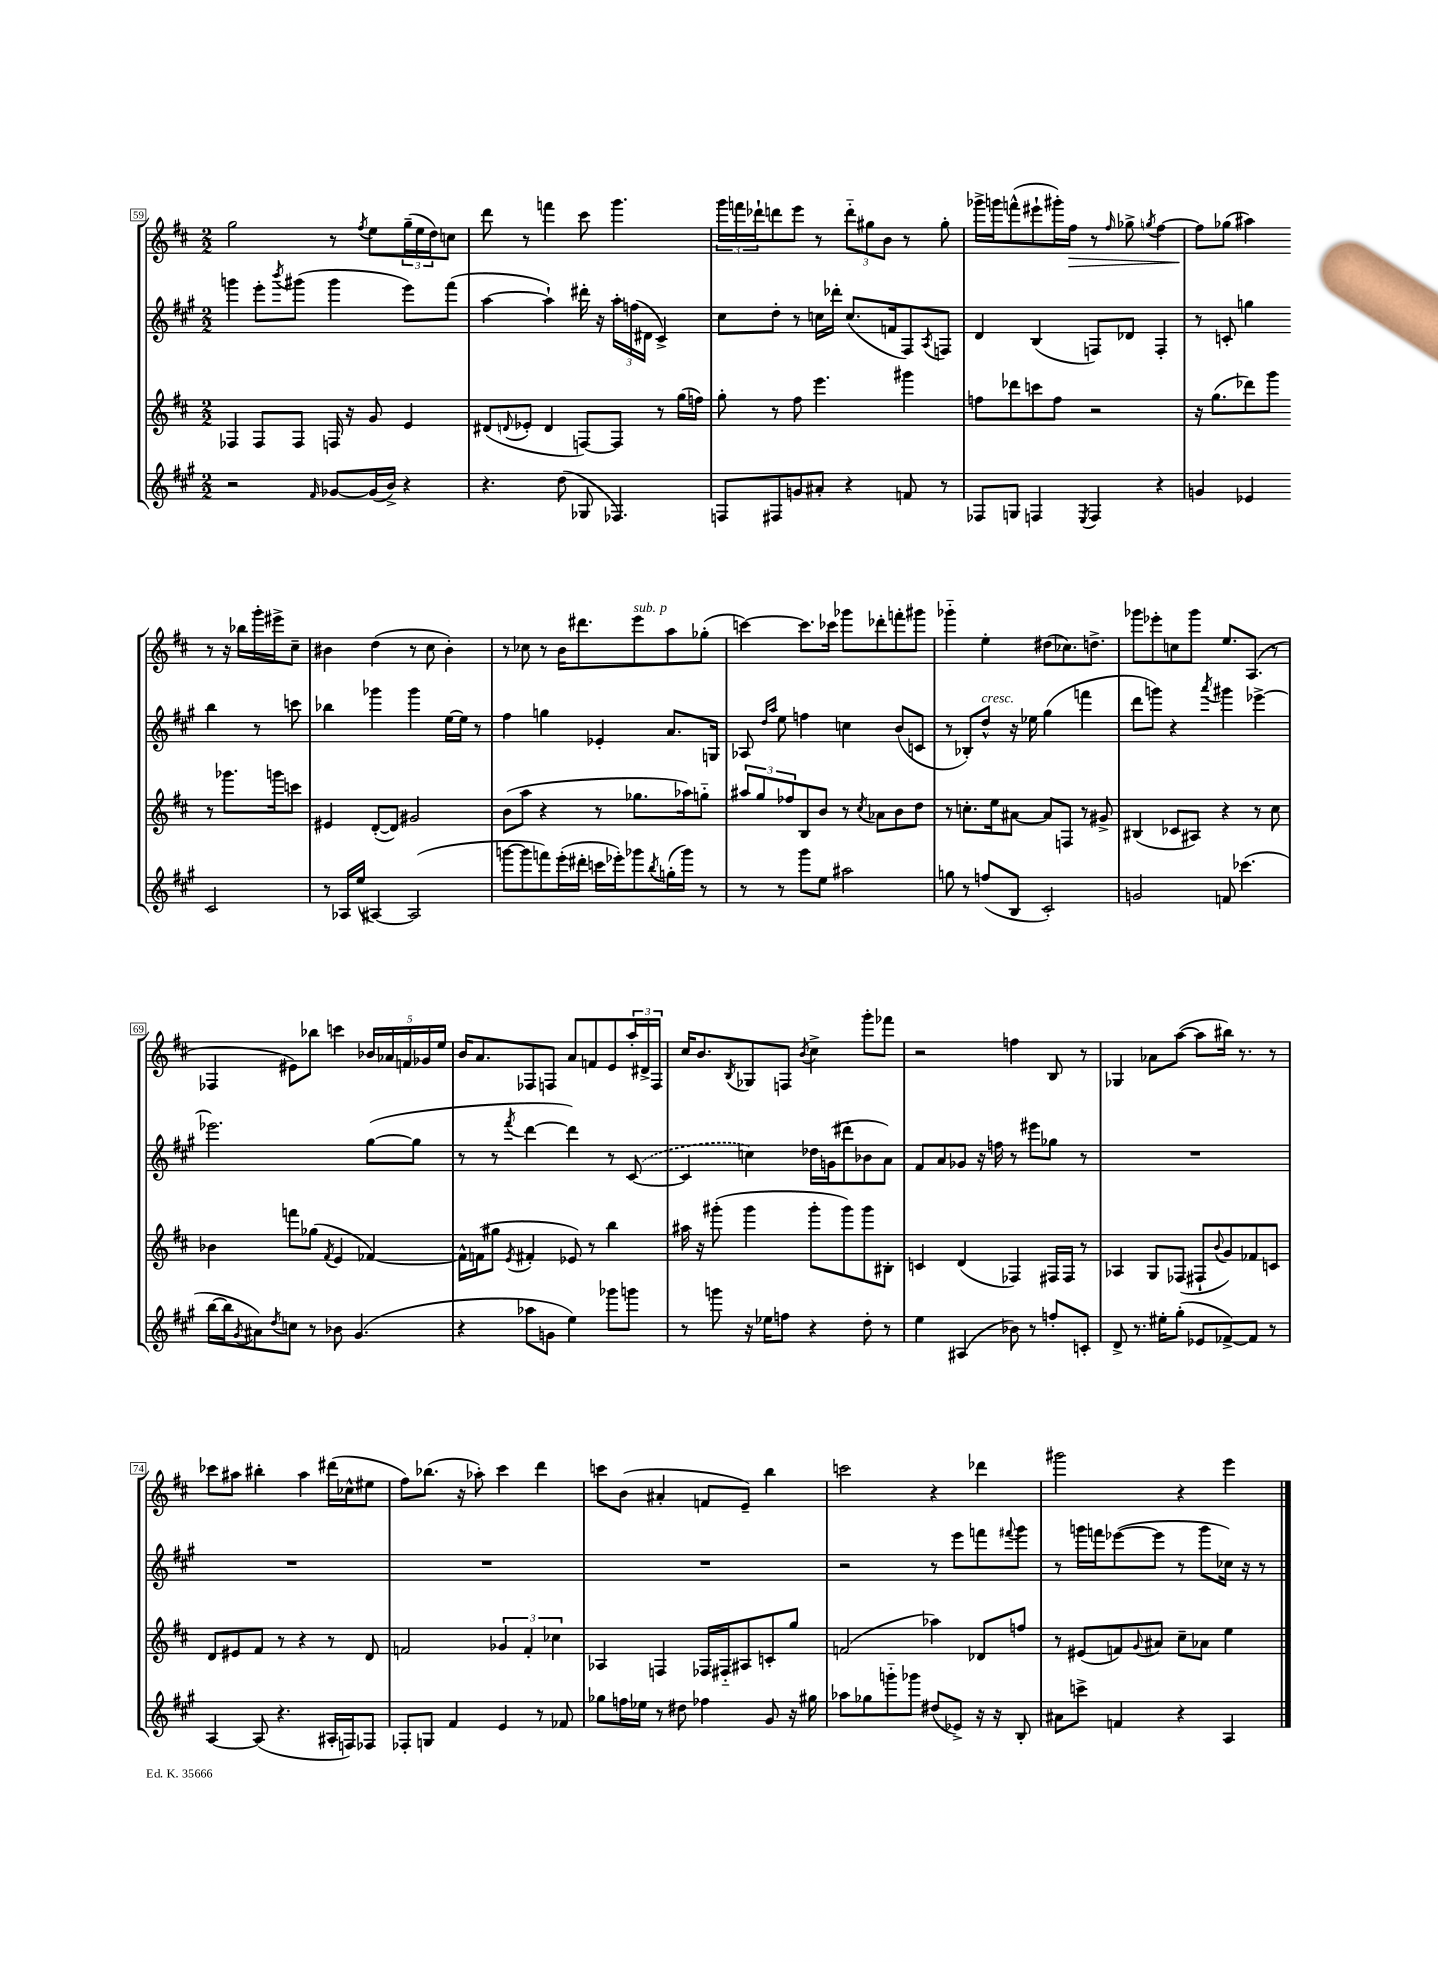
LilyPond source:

<<
\new StaffGroup <<
\new Staff = "s0" {
    \clef treble \key d \major \numericTimeSignature \time 2/2
    g''2 r8 \acciaccatura { fis''8 } e''8 \tuplet 3/2 { g''16--( e''16 d''16) } c''8 |
    d'''8 r8 f'''4 cis'''8 g'''4. |
    \tuplet 3/2 { g'''16 f'''16 des'''16-! } d'''8 e'''8 r8 \tuplet 3/2 { d'''8-_ gis''8 b'8 } r8 gis''8-. |
    ges'''16-> g'''16 f'''8-^( eis'''8-! gis'''16-.) fis''16\> r8 \grace { fis''16 } ges''8-> \acciaccatura { g''8 } fis''4~ |
    fis''8\! ges''8( ais''4) r8 r16 bes''16 g'''16-. eis'''16-> cis''8-- |
    bis'4 d''4( r8 cis''8 bis'4-.) |
    r8 ces''8 r8 b'16 dis'''8. e'''8^\markup { \italic "sub. p" } a''8 ges''8-.( |
    c'''4~) c'''8. ces'''16 ges'''8 des'''8-. f'''8-. gis'''8 |
    ges'''4-_ e''4-. dis''8( ces''8.) d''8.-> |
    ges'''8 ees'''8-. c''8 ges'''8 e''8. a8.( r8 |
    fes4 eis'8) bes''8 c'''4 \tuplet 5/4 { bes'16 aes'16 f'16 ges'16 e''16 } |
    b'16 a'8. fes8 f8 a'8 f'8 e'8 \tuplet 3/2 { a''16-. dis'16-> f16 } |
    cis''16 b'8. \acciaccatura { b8 } ges8 f8 \acciaccatura { b'8 } cis''4-> g'''8-. fes'''8 |
    r2 f''4 b8 r8 |
    ges4 aes'8 a''8~( a''8 bis''16) r8. r8 |
    ces'''8 ais''8 bis''4-. ais''4 dis'''16( ces''16-^ eis''8 |
    fis''8) bes''8.( r16 aes''8-.) cis'''4 d'''4 |
    c'''8 b'8( ais'4-. f'8 e'8--) b''4 |
    c'''2 r4 des'''4 |
    gis'''2 r4 e'''4 \bar "|." |
}
\new Staff = "s1" {
    \clef treble \key a \major \numericTimeSignature \time 2/2
    g'''4 e'''8-. \acciaccatura { b'''8 } gis'''8( gis'''4 e'''8) fis'''8( |
    a''4~ a''4-!) dis'''16-. r16 \tuplet 3/2 { a''16-. f''16( dis'16 } cis'4->) |
    cis''8 d''8-. r8 c''16 des'''16-. c''8.( f'16 fis8) \acciaccatura { a8 } f8 |
    d'4 b4( f8) des'8 f4-. |
    r8 c'8-. g''4 b''4 r8 c'''8 |
    bes''4 ges'''4 ges'''4 e''16~ e''16 r8 |
    fis''4 g''4 ees'4-. a'8. g16 |
    aes8 \grace { d''16 a''16 } e''8 f''4 c''4 b'8( c'8 |
    r8 bes8-.) d''8-^^\markup { \italic "cresc." } r16 ees''16 gis''4( f'''4 |
    d'''8 g'''8) r4 \acciaccatura { a'''8 } gis'''4 ees'''4~-> |
    ees'''2. gis''8~( gis''8 |
    r8 r8 \acciaccatura { fis'''8 } d'''4~ d'''4) r8 \once \slurDashed cis'8~( |
    cis'4 c''4) des''16 g'16( dis'''8-. bes'8 a'8) |
    fis'8 a'8 ges'8 r16 f''16 r8 eis'''8 ges''8 r8 |
    R1 |
    R1 |
    R1 |
    R1 |
    r2 r8 e'''8 f'''8 \appoggiatura { fis'''8 } gis'''8 |
    r8 g'''16 f'''16 ees'''8~( ees'''8 r8 g'''8 ces''16) r16 r8 \bar "|." |
}
\new Staff = "s2" {
    \clef treble \key d \major \numericTimeSignature \time 2/2
    fes4 fes8 fes8 f16 r16 g'8 e'4 |
    dis'8( \appoggiatura { d'8 } ees'8-. d'4 f8~) f8 r8 g''16( f''16) |
    g''8-. r8 fis''8 e'''4. gis'''4 |
    f''8 des'''8 c'''8 f''8 r2 |
    r16 g''8.( des'''8) g'''8 r8 ges'''8. g'''16 c'''8 |
    eis'4 d'8~-.( d'8) gis'2 |
    b'8( a''8 r4 r8 ges''8. aes''16) g''8-_ |
    \tuplet 3/2 { ais''8 g''8 fes''8 } b8 b'8 r8 \acciaccatura { cis''8 } aes'8 b'8 d''8 |
    r8 c''8.-. e''16 ais'8~ ais'8 f8 r8 gis'8-> |
    bis4( ces'8 ais8) r4 r8 cis''8 |
    bes'4 f'''8 ges''8( \acciaccatura { fis'8 } e'4 fes'4~) |
    fes'16-^ f'16( gis''8 \acciaccatura { e'8 } fis'4-. ees'8) r8 b''4 |
    ais''16 r16 gis'''8-.( gis'''4 gis'''8-. gis'''8) gis'''8 bis8-. |
    c'4 d'4( fes4) fis16 fis16 r8 |
    aes4 g8 fes8( fis8-! \appoggiatura { b'8 } g'8) fes'8 c'8 |
    d'8 eis'8 fis'8 r8 r4 r8 d'8 |
    f'2 \tuplet 3/2 { ges'4 f'4-. ces''4 } |
    aes4 f4 fes16 fis16-_ ais8 c'8-. g''8 |
    f'2( aes''4) des'8 f''8 |
    r8 eis'8( f'8) \appoggiatura { g'8 } ais'8 cis''8-- aes'8 e''4 \bar "|." |
}
\new Staff = "s3" {
    \clef treble \key a \major \numericTimeSignature \time 2/2
    r2 \grace { fis'16 } ges'8~ ges'16( b'16->) r4 |
    r4. d''8( ges8 fes4.) |
    f8 fis8 g'8 ais'8-. r4 f'8 r8 |
    fes8 g8 f4 \acciaccatura { e8 } f4 r4 |
    g'4 ees'4 cis'2 |
    r8 aes16 e''16( ais4~) ais2( |
    g'''8~ g'''8 f'''8) e'''16-.( dis'''16-. c'''16 ees'''16-.) ges'''8 \acciaccatura { b''8 } g''16-.( ges'''16) r8 |
    r8 r8 gis'''8 e''8 ais''2 |
    g''8 r8 f''8( b8 cis'2-.) |
    g'2 f'8 ces'''4.( |
    b''16~ b''16 \acciaccatura { gis'8 } ais'8) \acciaccatura { d''8 } c''8 r8 bes'8 gis'4.( |
    r4 aes''8 g'8 e''4) ges'''8 g'''8 |
    r8 g'''8 r16 ees''16 f''8 r4 d''8-. r8 |
    e''4 ais4( bes'8) r8 f''8-. c'8-. |
    d'8-> r8. eis''16-. gis''8-.( ees'8 fes'8~->) fes'8 r8 |
    a4~ a8( r4. ais16-. f16) fes8 |
    fes8-. g8 fis'4 e'4 r8 fes'8 |
    ges''8 f''16 ees''16 r8 dis''8 fes''4 gis'8 r16 gis''16 |
    aes''8 ges''8 g'''8-_ ges'''8 dis''8( ees'8->) r16 r16 b8-. |
    ais'8 c'''8-> f'4 r4 a4 \bar "|." |
}
>>
>>
\layout { \context { \Score currentBarNumber = #59 \override BarNumber.stencil = #(make-stencil-boxer 0.1 0.3 ly:text-interface::print) } }
